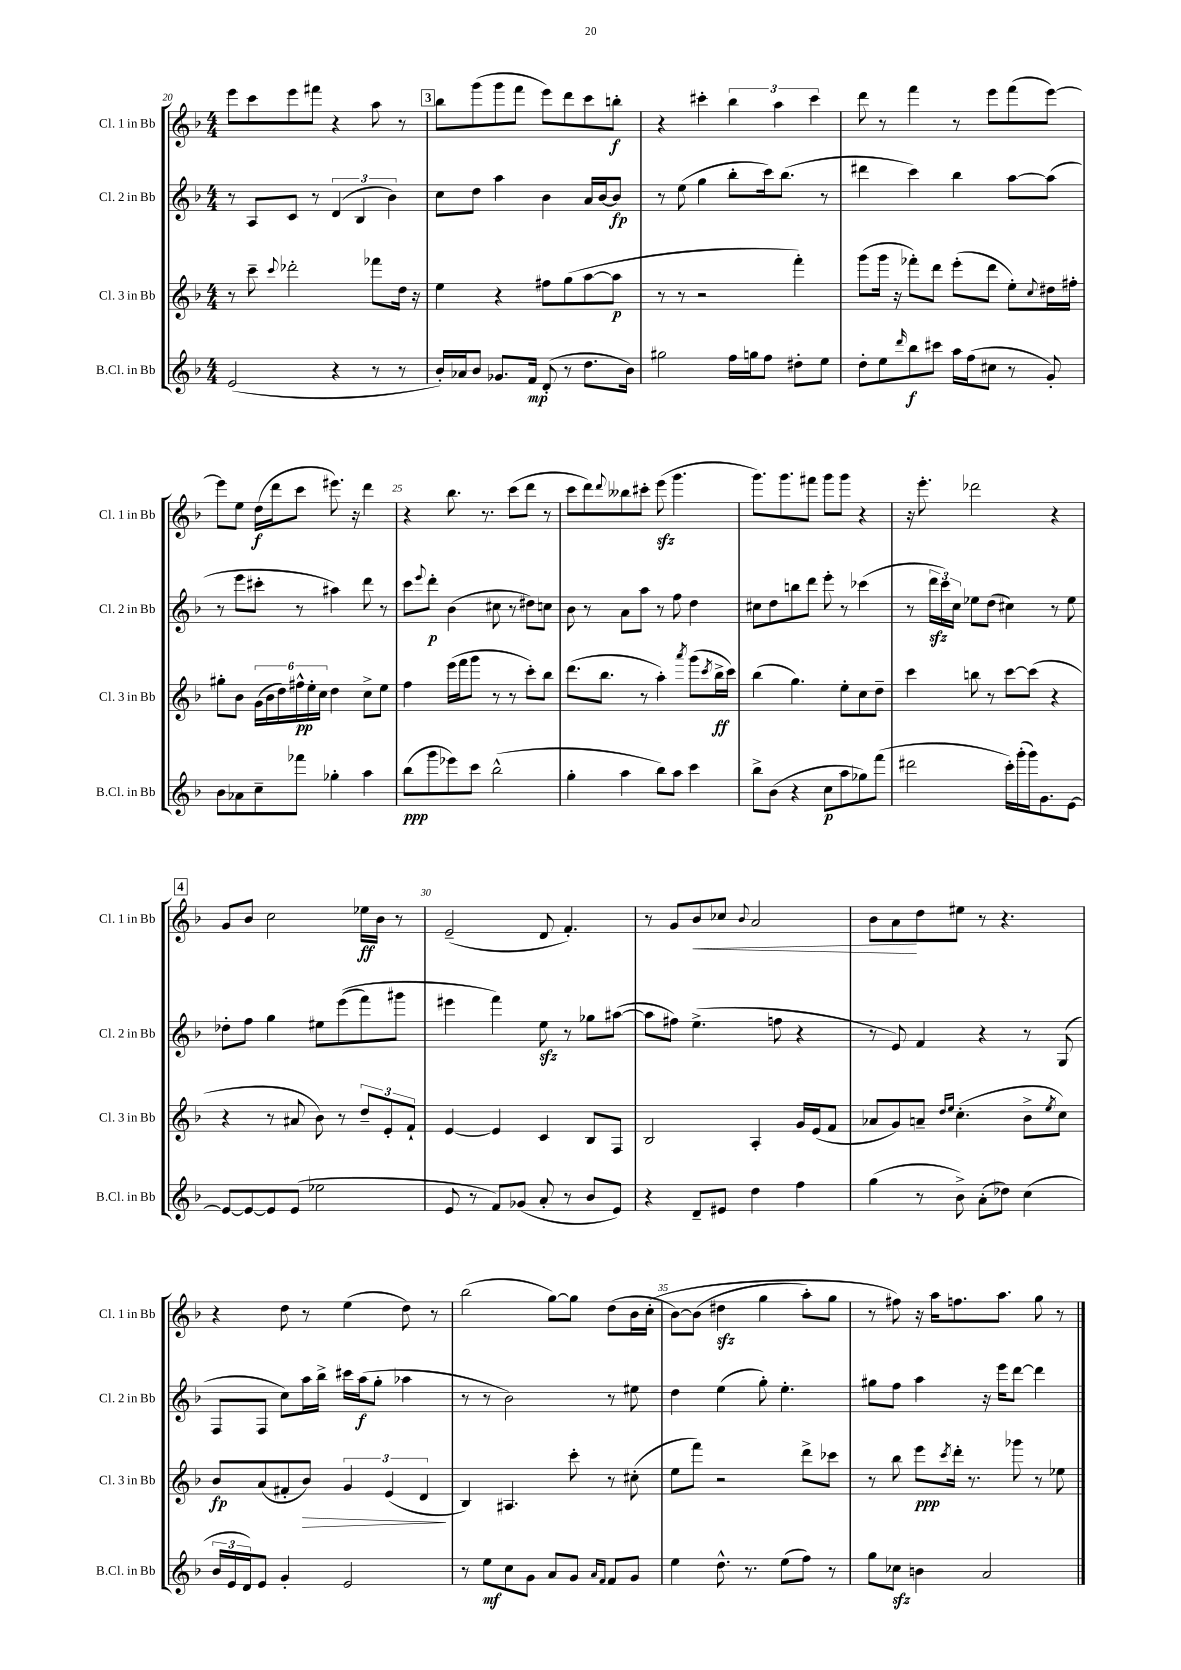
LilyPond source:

<<
\new StaffGroup <<
\new Staff = "s0" \with { instrumentName = "Cl. 1 in Bb" shortInstrumentName = "Cl. 1 in Bb" } {
    \clef treble \key f \major \numericTimeSignature \time 4/4
    e'''8 c'''8 e'''8 fis'''8 r4 a''8 r8 |
    \mark \markup { \box "3" } bes''8 g'''8( g'''8 f'''8 e'''8) d'''8 c'''8 b''8-.\f |
    r4 cis'''4-. \tuplet 3/2 { bes''4 a''4 cis'''4 } |
    d'''8 r8 f'''4 r8 e'''8 f'''8( e'''8~) |
    e'''8 e''8 d''16\f( d'''16 c'''8 eis'''8.) r16 d'''4 |
    r4 bes''8. r8. c'''8( d'''8 r8 |
    c'''8 d'''8) \appoggiatura { d'''8 } beses''8 cis'''8-. e'''8\sfz( g'''4. |
    g'''8.) g'''8. fis'''8 g'''8 g'''8 r4 |
    r16 e'''8.-. des'''2 r4 |
    \mark \markup { \box "4" } g'8 bes'8 c''2 ees''16\ff bes'16 r8 |
    e'2--( d'8 f'4.-.) |
    r8 g'8 bes'8\< ces''8 \appoggiatura { bes'8 } a'2 |
    bes'8 a'8\! d''8 eis''8 r8 r4. |
    r4 d''8 r8 e''4( d''8) r8 |
    bes''2( g''8~) g''8 d''8( bes'16 c''16-.\( |
    bes'8~) bes'8( dis''4\sfz g''4 a''8-.) g''8 |
    r8 fis''8\) r16 a''16 f''8. a''8. g''8 r8 \bar "|." |
}
\new Staff = "s1" \with { instrumentName = "Cl. 2 in Bb" shortInstrumentName = "Cl. 2 in Bb" } {
    \clef treble \key f \major \numericTimeSignature \time 4/4
    r8 a8 c'8 r8 \tuplet 3/2 { d'4( bes4 bes'4) } |
    \mark \markup { \box "3" } c''8 d''8 a''4 bes'4 a'16 bes'16~ bes'8\fp |
    r8 e''8( g''4 bes''8-. c'''16) bes''8.( r8 |
    dis'''4 c'''4) bes''4 a''8~ a''8( |
    r8 e'''8 cis'''8-. r8 ais''4) d'''8 r8 |
    c'''8 \appoggiatura { e'''8 } d'''8-.\p bes'4( cis''8 r8 dis''8) c''8 |
    bes'8 r8 a'8 a''8 r8 f''8 d''4 |
    cis''8 d''8 b''8 d'''8 e'''8-. r8 ces'''4( |
    r8 \tuplet 3/2 { d'''16\sfz c'''16) c''16 } ees''8 d''8( cis''4) r8 ees''8 |
    \mark \markup { \box "4" } des''8-. f''8 g''4 eis''8 e'''8(\( f'''8) gis'''8 |
    eis'''4 f'''4\) e''8\sfz r8 ges''8 ais''8~( |
    ais''8 fis''8) e''4.->( f''8 r4 |
    r8 e'8) f'4 r4 r8 g8( |
    f8 f8 c''8) a''16 bes''16-> cis'''16 a''16\f( g''8-. aes''4 |
    r8 r8 bes'2) r8 eis''8 |
    d''4 e''4( g''8-.) e''4.-. |
    gis''8 f''8 a''4 r16 e'''16 d'''8~ d'''4 \bar "|." |
}
\new Staff = "s2" \with { instrumentName = "Cl. 3 in Bb" shortInstrumentName = "Cl. 3 in Bb" } {
    \clef treble \key f \major \numericTimeSignature \time 4/4
    r8 c'''8-- \appoggiatura { c'''8 } des'''2-. fes'''8 d''16 r16 |
    \mark \markup { \box "3" } e''4 r4 fis''8 g''8( a''8~ a''8\p |
    r8 r8 r2 f'''4-.) |
    g'''8( g'''16 r16 fes'''8-.) d'''8 e'''8-.( d'''8 e''8-.) \appoggiatura { c''8 } dis''16 fis''16-. |
    gis''8-. bes'8 \tuplet 6/4 { g'16( bes'16 d''16) fis''16-^\pp e''16-. c''16 } d''4 c''8-> e''8 |
    f''4 e'''16( f'''16 g'''8 r8 r8 c'''8-.) bes''8 |
    d'''8.( bes''8. r8 a''4-.) \acciaccatura { a'''8 } g'''8( \acciaccatura { c'''8 } bes''16->\ff c'''16) |
    bes''4( g''4.) e''8-. c''8 d''8-- |
    c'''4 b''8 r8 c'''8~ c'''8( r4 |
    \mark \markup { \box "4" } r4 r8 ais'8 bes'8) r8 \tuplet 3/2 { d''8-- e'8-. f'8-! } |
    e'4~ e'4 c'4 bes8 f8 |
    bes2 a4-. g'16 e'16( f'8 |
    aes'8 g'8) a'8-- \grace { d''16 e''16 } c''4.-.( bes'8-> \acciaccatura { e''8 } c''8) |
    bes'8\fp a'8( fis'8-. bes'8\>) \tuplet 3/2 { g'4 e'4( d'4\! } |
    bes4) ais4. c'''8-. r8 cis''8-.( |
    e''8 f'''8) r2 d'''8-> ces'''8 |
    r8 bes''8 e'''8\ppp \acciaccatura { c'''8 } d'''16-. r8. ges'''8 r8 ees''8 \bar "|." |
}
\new Staff = "s3" \with { instrumentName = "B.Cl. in Bb" shortInstrumentName = "B.Cl. in Bb" } {
    \clef treble \key f \major \numericTimeSignature \time 4/4
    e'2( r4 r8 r8 |
    \mark \markup { \box "3" } bes'16-.) aes'16 bes'8 ges'8. f'16\mp d'8-.( r8 d''8. bes'16) |
    gis''2 f''16 g''16 f''8 dis''8-. e''8 |
    d''8-. e''8 \grace { d'''16 } bes''8\f cis'''8 a''16 f''16( cis''8 r8 g'8-.) |
    bes'8 aes'8 c''8-- fes'''8 ges''4-. a''4 |
    bes''8\ppp( g'''8 ees'''8) c'''8 bes''2-^( |
    g''4-. a''4 bes''8) a''8 c'''4 |
    bes''8-> bes'8( r4 c''8\p a''8 ges''8) f'''8( |
    dis'''2 c'''16-.) g'''16-.( g'''16) g'8. e'8~ |
    \mark \markup { \box "4" } e'8~ e'8~ e'8 e'8( ees''2 |
    e'8 r8 f'8) ges'8( a'8-. r8 bes'8 e'8) |
    r4 d'8-- eis'8 d''4 f''4 |
    g''4( r8 bes'8->) a'8-.( des''8) c''4( |
    \tuplet 3/2 { bes'16 e'16 d'16) } e'8 g'4-. e'2 |
    r8 e''8\mf c''8 g'8 a'8 g'8 \grace { a'16 f'16 } f'8 g'8 |
    e''4 d''8.-^ r8. e''8( f''8) r8 |
    g''8 ces''8\sfz b'4 a'2 \bar "|." |
}
>>
>>
\layout { \context { \Score currentBarNumber = #20 \override BarNumber.break-visibility = ##(#f #t #t) barNumberVisibility = #(every-nth-bar-number-visible 5) } }
